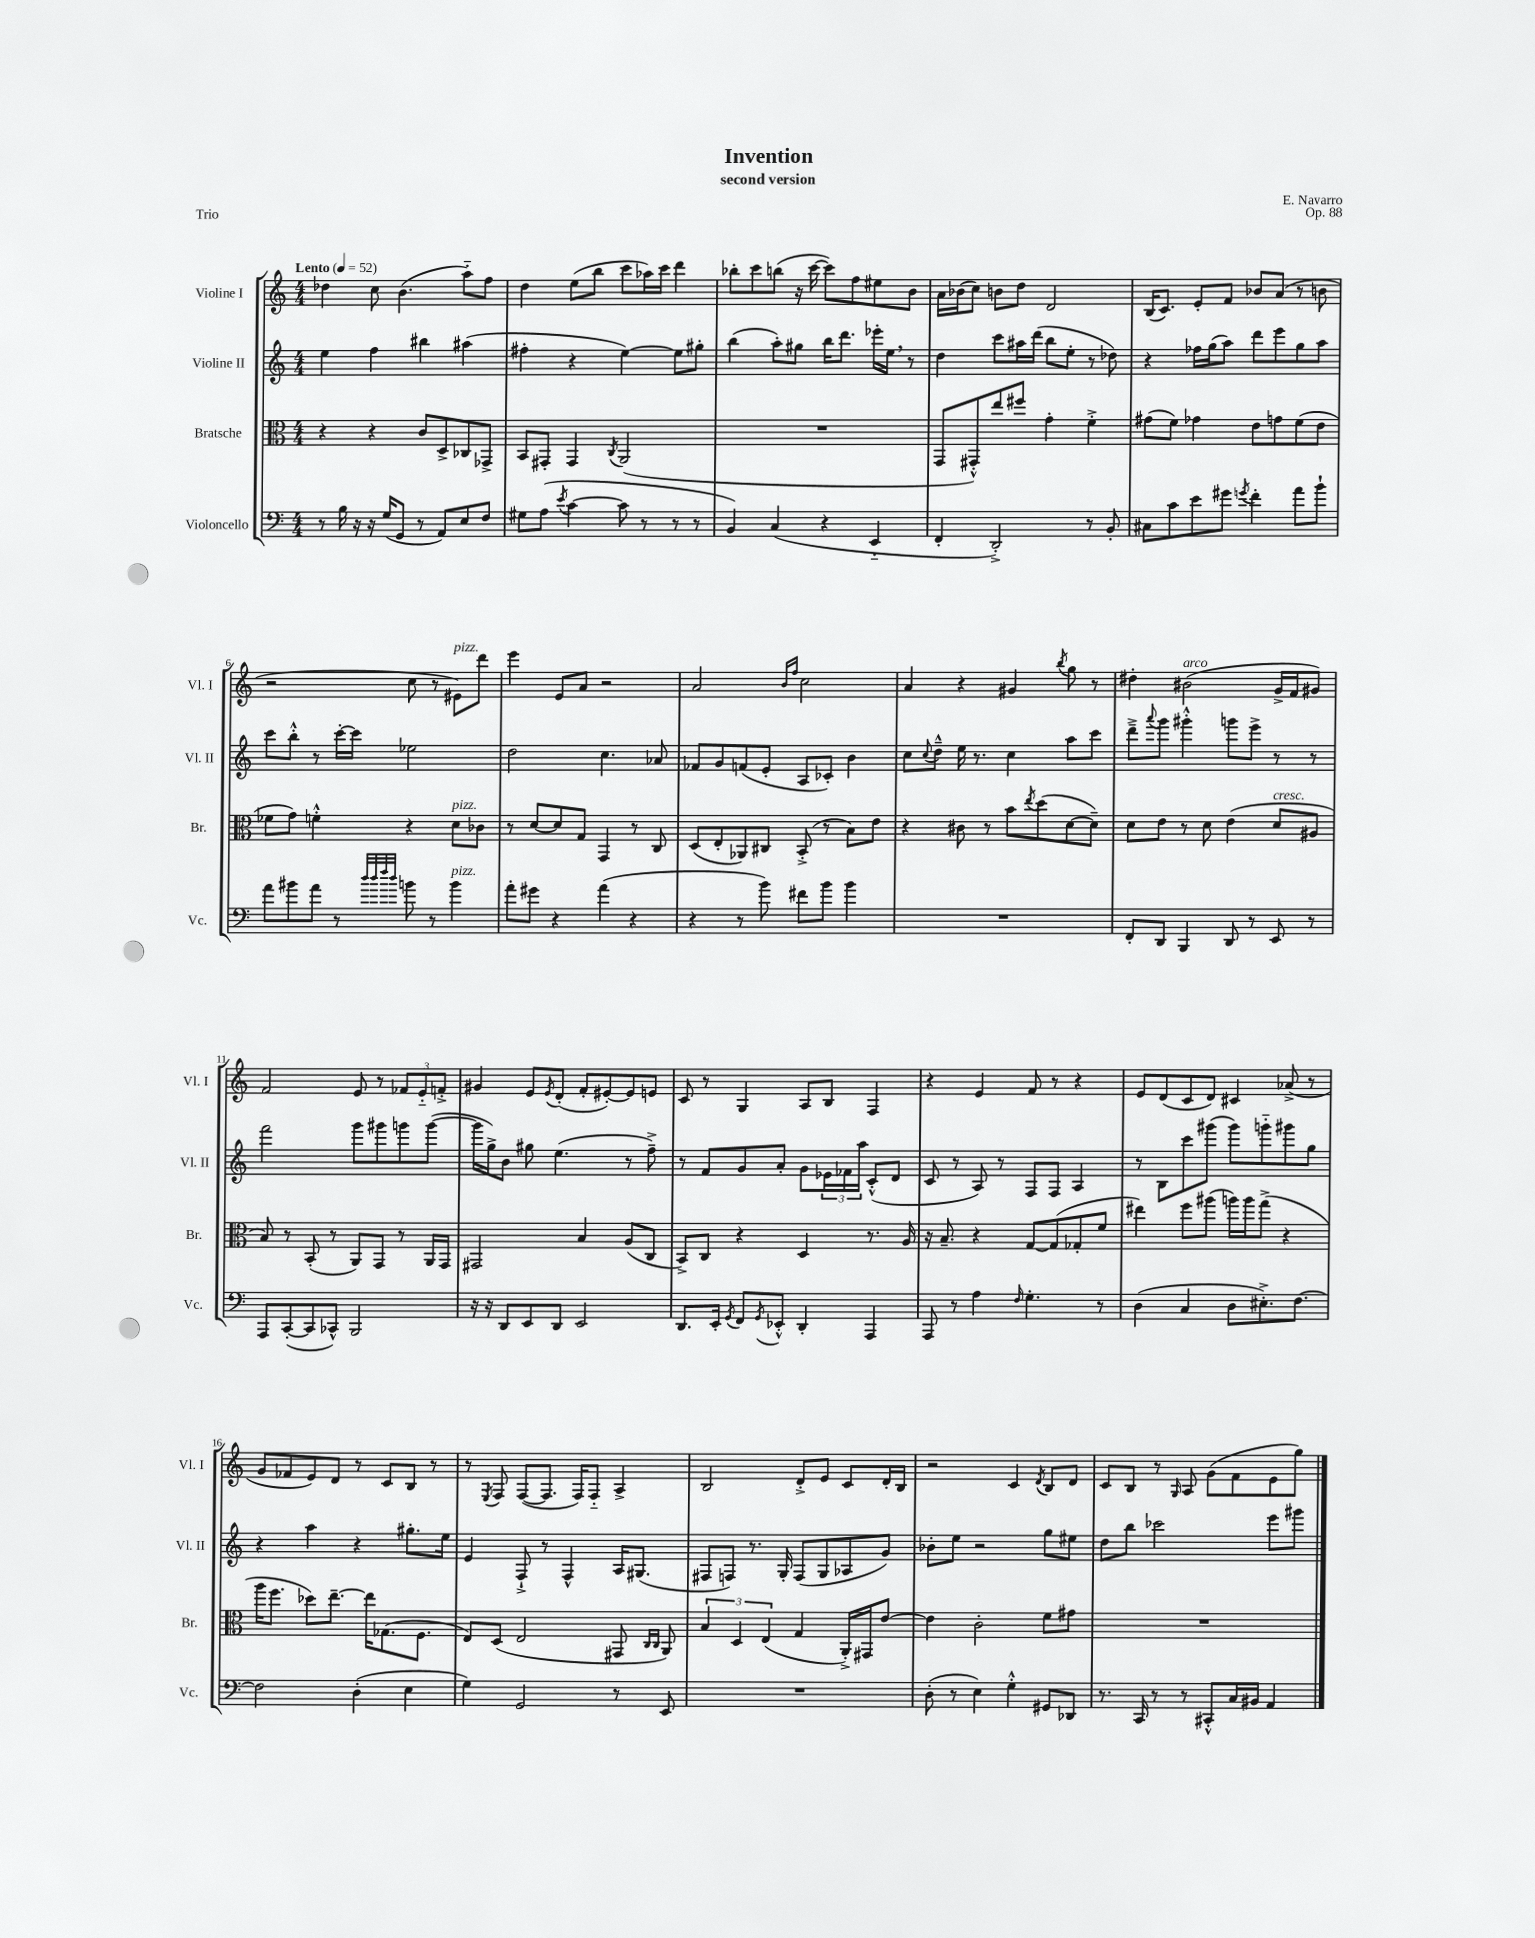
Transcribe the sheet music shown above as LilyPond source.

\header { title = "Invention" composer = "E. Navarro" subtitle = "second version" opus = "Op. 88" piece = "Trio" }
<<
\new StaffGroup <<
\new Staff = "s0" \with { instrumentName = "Violine I" shortInstrumentName = "Vl. I" } {
    \clef treble \key c \major \numericTimeSignature \time 4/4 \tempo "Lento" 4 = 52
    des''4 c''8 b'4.( a''8-_) f''8 |
    d''4 e''8( b''8 c'''8 aes''16) c'''16 d'''4 |
    bes''8-. c'''8 b''8( r16 c'''16~ c'''8) f''8 eis''8 b'8 |
    a'16 bes'16( c''8) b'8 d''8 d'2 |
    b16( c'8.) e'8-. f'8 bes'8 a'8( r8 b'8 |
    r2 c''8 r8 eis'8^\markup { \italic "pizz." }) d'''8 |
    e'''4 e'8 a'8 r2 |
    a'2 \grace { b'16 f''16 } c''2 |
    a'4 r4 gis'4 \acciaccatura { b''8 } g''8 r8 |
    dis''4-. bis'2^\markup { \italic "arco" }( g'16-> f'16 gis'8) |
    f'2 e'8 r8 \tuplet 3/2 { fes'8 e'8-_ f'8-.-> } |
    gis'4 e'8 \acciaccatura { e'8 } d'8-.( f'8-. eis'8~-.) eis'8 e'8 |
    c'8 r8 g4 a8 b8 f4 |
    r4 e'4 f'8 r8 r4 |
    e'8 d'8( c'8 d'8) cis'4 aes'8->( r8 |
    g'8 fes'8 e'8) d'8 r8 c'8 b8 r8 |
    r8 \acciaccatura { e8 } f8 f8~( f8. f16) f8-_ a4-> |
    b2 d'8-.-> e'8 c'8 d'16-. b16 |
    r2 c'4 \acciaccatura { d'8 } b8 d'8 |
    c'8 b8 r8 \grace { g16 } a8 g'8( f'8 e'8 g''8) \bar "|." |
}
\new Staff = "s1" \with { instrumentName = "Violine II" shortInstrumentName = "Vl. II" } {
    \clef treble \key c \major \numericTimeSignature \time 4/4
    e''4 f''4 bis''4 ais''4( |
    fis''4-. r4 e''4~) e''8 gis''8-. |
    b''4( a''8-.) gis''8 b''16 d'''8. ees'''16-. e''16 \breathe r8 |
    d''4 c'''8 ais''16 d'''16( b''8 e''8-. r8 des''8) |
    r4 fes''16 g''16( a''8) d'''8 e'''8 g''8 a''8 |
    c'''8 b''8-.-^ r8 c'''16~-. c'''16 ees''2 |
    d''2 c''4. aes'8 |
    fes'8 g'8 f'8( e'8-. a8 ces'8-.) b'4 |
    c''8 \appoggiatura { c''8 } d''8---^ e''16 r8. c''4 a''8 c'''8 |
    d'''8---> \appoggiatura { a'''8 } g'''8 gis'''4-.-^ g'''8 e'''8-> r8 r8 |
    f'''2 g'''8 gis'''8 g'''8 g'''8~( |
    g'''16 g''16->) b'8 gis''8 e''4.( r8 f''8--->) |
    r8 f'8 g'8 a'8-. g'8 \tuplet 3/2 { ees'16 fes'16 a''16 } c'8-.-^( d'8 |
    c'8 r8 a8) r8 f8 f8 a4 |
    r8 b8 c'''8 gis'''8( gis'''8) g'''8-_ gis'''8 g''8 |
    r4 a''4 r4 gis''8.-. e''16 |
    e'4 f8-!-> r8 f4-^ a16 gis8.( |
    fis8 f8) r8. g16-. f8( g8 aes8 g'8) |
    bes'8-. e''8 r2 g''8 eis''8 |
    d''8 b''8 ces'''2 e'''8 gis'''8 \bar "|." |
}
\new Staff = "s2" \with { instrumentName = "Bratsche" shortInstrumentName = "Br." } {
    \clef alto \key c \major \numericTimeSignature \time 4/4
    r4 r4 c'8 d8-> ces8 ges,8-> |
    b,8 gis,8-. gis,4 \acciaccatura { c8 } a,2( |
    R1 |
    g,8 gis,8-.-^) e''8 fis''8 g'4-. f'4-.-> |
    gis'8( f'8) ges'4 e'8 g'8 f'8( e'8 |
    fes'8 g'8) f'4-.-^ r4 d'8^\markup { \italic "pizz." } ces'8 |
    r8 d'8~ d'8 g8 g,4 r8 c8 |
    d8( e8-. aes,8) cis8 b,8-.->( r8 b8) e'8 |
    r4 cis'8 r8 b'8 \acciaccatura { e''8 } d''8( d'8~ d'8--) |
    d'8 e'8 r8 d'8 e'4( d'8^\markup { \italic "cresc." } ais8 |
    b8) r8 b,8-.( r8 a,8) g,8 r8 a,16 g,16 |
    gis,2 b4 a8( c8 |
    b,8->) c8 r4 d4 r8. a16 |
    r16 b8.-- r4 g8~ g8( ges8-. f'8 |
    eis''4) f''8 ais''8( a''16) a''16 g''8->( r4 |
    a''16 f''8. des''8) e''8.~-- e''16 ges8.( f8. |
    e8) d8( e2 gis,8 \grace { c16 c16 } a,8) |
    \tuplet 3/2 { b4 d4 e4( } g4 a,16-.->) gis,16 e'8~ |
    e'4 c'2-. f'8 gis'8 |
    R1 \bar "|." |
}
\new Staff = "s3" \with { instrumentName = "Violoncello" shortInstrumentName = "Vc." } {
    \clef bass \key c \major \numericTimeSignature \time 4/4
    r8 b16 r16 r16 g16( g,8 r8 a,8) e8 f8 |
    gis8 a8( \acciaccatura { e'8 } c'4~ c'8 r8 r8 r8 |
    b,4) c4( r4 e,4-_ |
    f,4-. d,2-.->) r8 b,8-. |
    cis8 c'8 e'8 gis'8 \acciaccatura { g'8 } f'4-. a'8 b'8-! |
    a'8 bis'8 a'8 r8 \grace { d''32 d''32 f''32 d''32 } b'8 r8 b'4^\markup { \italic "pizz." } |
    a'8-. gis'8 r4 a'4( r4 |
    r4 r8 b'8) fis'8 b'8 b'4 |
    R1 |
    f,8-. d,8 b,,4 d,8 r8 e,8 r8 |
    a,,8 c,8~-.( c,8 ces,8-^) b,,2 |
    r16 r16 d,8 e,8 d,8 e,2 |
    d,8. e,16-. \acciaccatura { g,8 } f,8 \acciaccatura { g,8 } ees,8-.-^ d,4-. a,,4 |
    a,,8 r8 a4 \grace { f16 } g4.-. r8 |
    d4( c4 d8 eis8.-.->) f8.~ |
    f2 d4-.( e4 |
    g4) g,2 r8 e,8 |
    R1 |
    d8-.( r8 e4) g4-.-^ gis,8 des,8 |
    r8. c,16 r8 r8 cis,8-.-^ c16 bis,16 a,4 \bar "|." |
}
>>
>>
